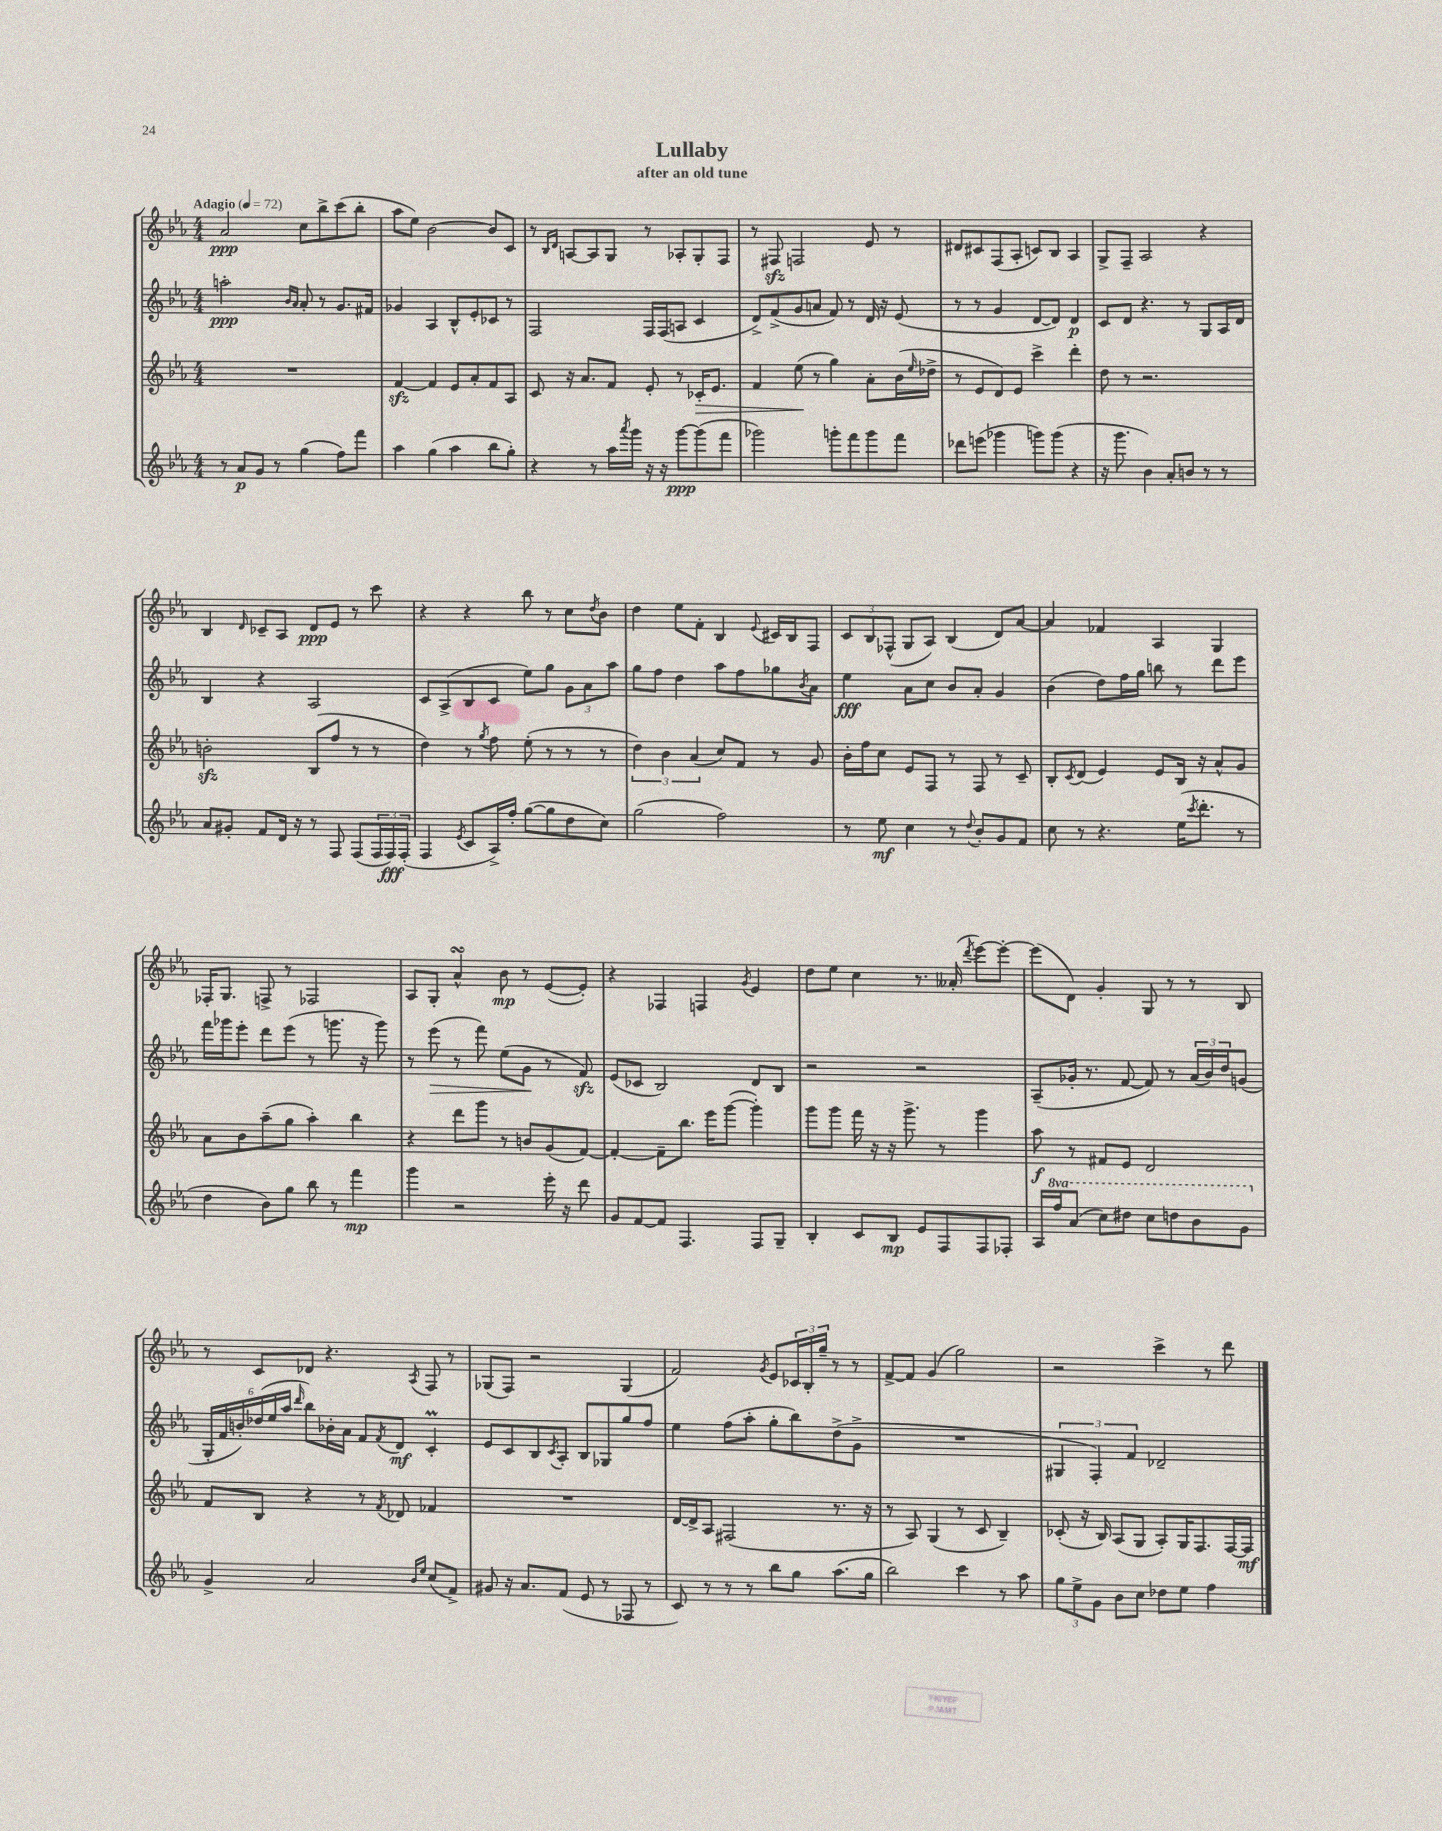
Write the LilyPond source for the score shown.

\header { title = "Lullaby" subtitle = "after an old tune" }
<<
\new StaffGroup <<
\new Staff = "s0" {
    \clef treble \key ees \major \numericTimeSignature \time 4/4 \tempo "Adagio" 4 = 72
    aes'2\ppp c''8 bes''8-> c'''8( bes''8-. |
    aes''8 ees''8) bes'2~ bes'8 c'8 |
    r8 \grace { bes16 d'16 } a8~ a8 g8 r8 aes8-. g8-. f8 |
    r8 fis8\sfz f2 ees'8 r8 |
    dis'8 cis'8 f8( aes8-. c'8) bes8 aes4 |
    g8-> f8-- aes2 r4 |
    bes4 \grace { d'16 } ces'8-- aes8 d'8\ppp ees'8 r8 c'''8 |
    r4 r4 bes''8 r8 c''8 \acciaccatura { d''8 } bes'8 |
    d''4 ees''8 f'8-. bes4 \appoggiatura { ees'8 } cis'16 bes16 f8 |
    \tuplet 3/2 { c'8 bes8 fes8-^( } g8 aes8) bes4( d'8) aes'8~ |
    aes'4 fes'4 aes4 g4 |
    fes16-. g8. f8-> r8 fes2 |
    aes8 g8-. aes'4-^\turn bes'8\mp r8 ees'8~( ees'8-.) |
    r4 fes4 f4 \acciaccatura { g'8 } ees'4 |
    d''8 ees''8 c''4 r8. aeses'16-.( \acciaccatura { d'''8 } ees'''8~) ees'''8~-. |
    ees'''8( d'8) g'4-. g8 r8 r8 bes8 |
    r8 c'8 des'8 r4. \acciaccatura { aes8 } f8 r8 |
    ges8( f8) r2 ges4( |
    f'2) \acciaccatura { g'8 } ees'8 \tuplet 3/2 { ces'16 bes16-. g''16-- } r8 r8 |
    f'8~-> f'8 g'4( g''2) |
    r2 c'''4-> r8 d'''8 \bar "|." |
}
\new Staff = "s1" {
    \clef treble \key ees \major \numericTimeSignature \time 4/4
    a''2-.\ppp \grace { bes'16 aes'16 } aes'8-. r8 g'8. fis'16 |
    ges'4 aes4 bes8-^ ees'8-. ces'8 r8 |
    f2 f16 f16( a8 c'4 |
    d'8->) f'8->( g'8 a'8 f'8) r8 d'16 r16 ees'8( |
    r8 r8 g'4 d'8~ d'8) d'4\p |
    c'8 d'8 r4. r8 g8 aes16 d'16 |
    bes4 r4 aes2 |
    c'8 aes8->( bes8 c'8 ees''8) g''8 \tuplet 3/2 { g'8 aes'8 aes''8 } |
    g''8 f''8 d''4 aes''8 f''8 ges''8 \acciaccatura { bes'8 } aes'8 |
    ees''4\fff aes'8 c''8 bes'8 aes'8-. g'4 |
    bes'4( d''8) f''16 g''16 b''8 r8 d'''8 ees'''8 |
    f'''16 ges'''16 ees'''8-. d'''8 ees'''8( r8 g'''8. r16 g'''8) |
    r8 ees'''8\>( r8 f'''8) ees''8( g'8\! r8 f'8\sfz) |
    ees'8( ces'8 bes2) d'8 bes8 |
    r2 r2 |
    aes8--( ges'16-. r8. f'8~ f'8) r8 \tuplet 3/2 { aes'16( bes'16) d''16 } g'8( |
    \tuplet 6/4 { g16-. f'16 b'16-.) des''16( ees''16 aes''16 } \grace { d'''16 } bes''8) bes'16-. aes'16 f'8 \acciaccatura { f'8 } d'8\mf c'4-.\prall |
    ees'8 c'8 bes8 \acciaccatura { c'8 } aes8-. bes8 ges8 g''8 f''8 |
    ees''4 f''8( aes''8-. g''8-. bes''8) d''8->( g'8-> |
    R1 |
    \tuplet 3/2 { gis4 f4-.) f'4 } des'2-- \bar "|." |
}
\new Staff = "s2" {
    \clef treble \key ees \major \numericTimeSignature \time 4/4
    R1 |
    f'4~\sfz f'4 ees'8 aes'8-. f'8 aes8 |
    c'8 r16 aes'8. f'8 ees'8-. r8 ces'16-.\> ees'8. |
    f'4 ees''8\!( r8 g''4) aes'8-. bes'16( \grace { ees''16 } des''16-> |
    r8 ees'8 d'8) ees'8 c'''4-> d'''4-. |
    d''8 r8 r2. |
    b'2-.\sfz bes8( f''8 r8 r8 |
    d''4) r8 \acciaccatura { g''8 } f''8 ees''8-.( r8 r8 r8 |
    \tuplet 3/2 { d''4) bes'4 aes'4( } c''8) f'8 r8 g'8 |
    bes'16-. f''16 c''8 ees'8 f8 r8 f8 r8 c'8-- |
    bes8-. \acciaccatura { c'8 } d'8( ees'4) ees'8 bes16 r16 aes'8-^ g'8 |
    aes'8 bes'8 aes''8--( g''8 aes''4-.) bes''4 |
    r4 d'''8 g'''8 r8 b'8 g'8( f'8~) |
    f'4~-. f'8-- bes''8. ees'''16 g'''8~( g'''4-.) |
    g'''8 g'''8 f'''16 r16 r16 g'''8.-> r8 g'''4 |
    aes''8\f r8 fis'8 ees'8 d'2 |
    f'8 bes8 r4 r8 \acciaccatura { f'8 } des'8 fes'4 |
    R1 |
    d'16~ d'16-> aes8 fis2( r8. r16 |
    r8 aes8) g4( r8 c'8 bes4--) |
    ces'8-.( r16 bes16) aes8( g8 aes8-.) g16 f8. f16~ f16\mf \bar "|." |
}
\new Staff = "s3" {
    \clef treble \key ees \major \numericTimeSignature \time 4/4 \set Staff.ottavationMarkups = #ottavation-simple-ordinals
    r8 aes'8\p g'8 r8 g''4( f''8) f'''8 |
    aes''4 g''4( aes''4 bes''8 g''8-.) |
    r4 r8 aes''16 \acciaccatura { aes'''8 } g'''16 r16 r16 g'''8~\ppp g'''8( f'''8 |
    ges'''2) g'''8-. f'''8 g'''8 f'''8 |
    des'''8 e'''8( ges'''4 g'''8) g'''8( r4 |
    r16 g'''8. bes'4) aes'8-. b'8 r8 r8 |
    aes'8 gis'8-. f'8 d'16 r16 r8 f8 f8( \tuplet 3/2 { f16 f16\fff) f16-.( } |
    f4 \acciaccatura { ees'8 } c'8 aes16->) f''16-. g''8~( g''8 d''8 c''8) |
    g''2( f''2) |
    r8 ees''8\mf c''4 r8 \appoggiatura { d''8 } bes'8-. g'8 f'8 |
    c''8 r8 r4. ees''16( \acciaccatura { c'''8 } d'''8.-. r8 |
    d''4 bes'8) g''8 bes''8 r8 f'''4\mp |
    g'''4 r2 ees'''16-. r16 d'''8 |
    g'8 f'8~ f'8 f4. f8 g8-- |
    bes4-. c'8 bes8\mp ees'8 f8 f8 fes8-. |
    aes16 \ottava #1 f'''16 aes''8( c'''8) dis'''8 c'''8 d'''8 bes''8 g''8 \ottava #0 |
    g'4-> aes'2 \grace { bes'16 ees''16 } c''8( f'8->) |
    gis'8 r16 aes'8. f'8( ees'8 r8 fes8 r8 |
    c'8) r8 r8 r8 bes''8 g''8 aes''8.( g''16 |
    bes''2) c'''4 r8 aes''8 |
    \tuplet 3/2 { g''8 ees''8-> g'8 } bes'8 c''8 des''8 ees''8 f''4 \bar "|." |
}
>>
>>
\layout { \context { \Score \remove "Bar_number_engraver" } }
